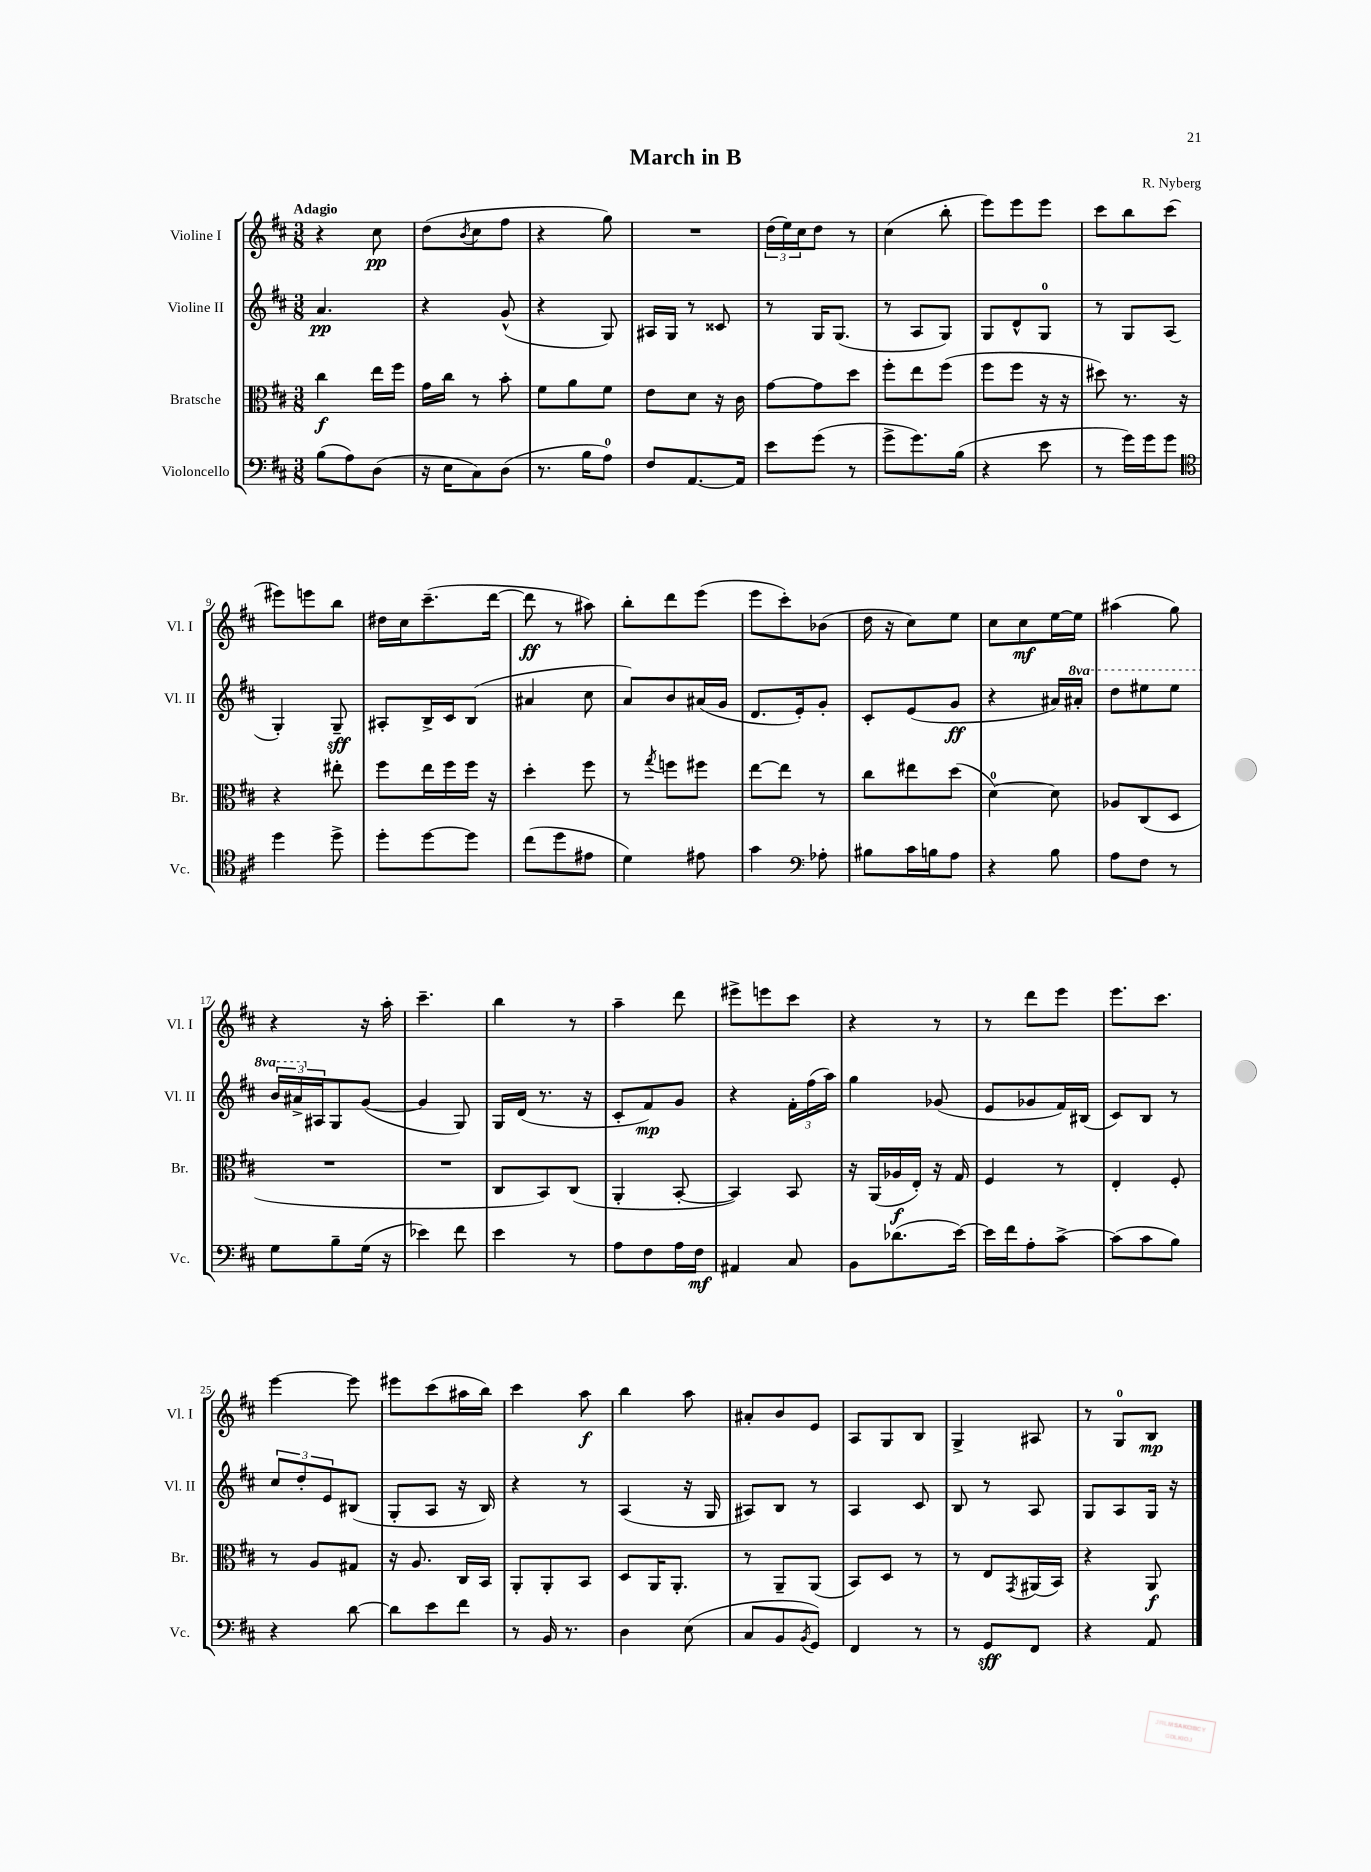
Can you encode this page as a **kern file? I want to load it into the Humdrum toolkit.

**kern	**dynam	**kern	**dynam	**kern	**dynam	**kern	**dynam
*part4	*part4	*part3	*part3	*part2	*part2	*part1	*part1
*staff4	*staff4	*staff3	*staff3	*staff2	*staff2	*staff1	*staff1
*I"Violoncello	*	*I"Bratsche	*	*I"Violine II	*	*I"Violine I	*
*I'Vc.	*	*I'Br.	*	*I'Vl. II	*	*I'Vl. I	*
*clefF4	*	*clefC3	*	*clefG2	*	*clefG2	*
*k[f#c#]	*	*k[f#c#]	*	*k[f#c#]	*	*k[f#c#]	*
*M3/8	*	*M3/8	*	*M3/8	*	*M3/8	*
=1	=1	=1	=1	=1	=1	=1	=1
!	!	!	!	!	!	!LO:TX:a:B:t=Adagio	!
(8B\L	.	4cc#\	f	4.a/	pp	4r	.
8A\)	.	.	.	.	.	.	.
(8D\J	.	16ee\LL	.	.	.	8cc#\	pp
.	.	16ff#\JJ	.	.	.	.	.
=2	=2	=2	=2	=2	=2	=2	=2
16r	.	16g\LL	.	4r	.	(8dd\L	.
16E\KL	.	16cc#\JJ	.	.	.	.	.
.	.	.	.	.	.	8qb/	.
8C#\)	.	8r	.	.	.	8cc#\	.
(8D\J	.	8b'\	.	(8g^^/	.	8ff#\J	.
=3	=3	=3	=3	=3	=3	=3	=3
8.r	.	8f#\L	.	4r	.	4r	.
.	.	8a\	.	.	.	.	.
16B\KL	.	.	.	.	.	.	.
8A\J)	.	8f#\J	.	8G/)	.	8gg\)	.
=4	=4	=4	=4	=4	=4	=4	=4
8F#/L	.	8e\L	.	16A#X/LL	.	4.r	.
.	.	.	.	16G/JJ	.	.	.
[8.AA/	.	8d\J	.	8r	.	.	.
.	.	16r	.	8c##X/	.	.	.
16AA/Jk]	.	16c#\	.	.	.	.	.
=5	=5	=5	=5	=5	=5	=5	=5
8e\L	.	[8g\L	.	8r	.	(24dd\LL	.
.	.	.	.	.	.	24ee\)	.
.	.	.	.	.	.	24cc#\J	.
(8g\J	.	8g\]	.	16G/KL	.	8dd\J	.
.	.	.	.	(8.G/J	.	.	.
8r	.	8dd\J	.	.	.	8r	.
=6	=6	=6	=6	=6	=6	=6	=6
8g^\L	.	8ff#'\L	.	8r	.	(4cc#\	.
8.g\)	.	8ee\	.	8A/L	.	.	.
.	.	(8ff#\J	.	8G/J)	.	8bb'\	.
(16B\Jk	.	.	.	.	.	.	.
=7	=7	=7	=7	=7	=7	=7	=7
4r	.	8ff#\L	.	8G/L	.	8eee\L)	.
.	.	8ff#\J	.	8d^^/	.	8eee\	.
8e\	.	16r	.	8G/J	.	8eee\J	.
.	.	16r	.	.	.	.	.
=8	=8	=8	=8	=8	=8	=8	=8
8r	.	8dd#X\)	.	8r	.	8ccc#\L	.
16g\LL)	.	8.r	.	8G/L	.	8bb\	.
16g\J	.	.	.	.	.	.	.
8g\J	.	.	.	(8A/J	.	(8ccc#\J	.
.	.	16r	.	.	.	.	.
!!LO:LB:g=z
=9	=9	=9	=9	=9	=9	=9	=9
*clefC4	*	*	*	*	*	*	*
4dd\	.	4r	.	4G'/)	.	8eee#X\L)	.
.	.	.	.	.	.	8eeen\	.
8dd^\	.	8ee#X'\	.	8G~/	sff	8bb\J	.
=10	=10	=10	=10	=10	=10	=10	=10
8dd'\L	.	8ff#\L	.	8A#X'/L	.	16dd#X\LL	.
.	.	.	.	.	.	16cc#\J	.
[8dd\	.	16ee\L	.	16B^/L	.	(8.ccc#~\	.
.	.	16ff#\	.	16c#/J	.	.	.
8dd\J]	.	16ff#\JJ	.	(8B/J	.	.	.
.	.	16r	.	.	.	[16ddd\Jk	.
=11	=11	=11	=11	=11	=11	=11	=11
(8cc#\L	.	4dd'\	.	4a#X/	.	8ddd\]	ff
8dd\	.	.	.	.	.	8r	.
8e#X\J	.	8ff#\	.	8cc#\	.	8aa#X\)	.
=12	=12	=12	=12	=12	=12	=12	=12
4d\)	.	8r	.	8a/L)	.	8bb'\L	.
.	.	8qgg/	.	.	.	.	.
.	.	8ffn\L	.	8b/	.	8ddd\	.
8e#X\	.	8ff#X\J	.	(16a#X/L	.	(8eee\J	.
.	.	.	.	16g/JJ	.	.	.
=13	=13	=13	=13	=13	=13	=13	=13
4g\	.	[8ee\L	.	8.d/L	.	8eee\L	.
.	.	8ee\J]	.	.	.	8ccc#'\)	.
.	.	.	.	16e'/k)	.	.	.
*clefF4	*	*	*	*	*	*	*
8A-X'\	.	8r	.	8g'/J	.	(8b-X\J	.
=14	=14	=14	=14	=14	=14	=14	=14
8B#X\L	.	8cc#\L	.	8c#'/L	.	16dd\	.
.	.	.	.	.	.	16r	.
16c#\L	.	8ee#X\	.	(8e/	.	8cc#\L)	.
16Bn\J	.	.	.	.	.	.	.
8A\J	.	(8dd\J	.	8g/J	ff	8ee\J	.
=15	=15	=15	=15	=15	=15	=15	=15
4r	.	[4d\)	.	4r	.	8cc#\L	.
.	.	.	.	.	.	8cc#\	mf
8B\	.	8d\]	.	16a#X/LL)	.	[16ee\L	.
*	*	*	*	*8va	*	*	*
.	.	.	.	16aa#X'/JJ	.	16ee\JJ]	.
=16	=16	=16	=16	=16	=16	=16	=16
8A\L	.	8A-X/L	.	8ddd\L	.	(4aa#X\	.
8F#\J	.	(8C#/	.	8eee#X\	.	.	.
8r	.	8D/J	.	8eee#\J	.	8gg\)	.
!!LO:LB:g=z
=17	=17	=17	=17	=17	=17	=17	=17
8G\L	.	4.r	.	24bb/LL	.	4r	.
.	.	.	.	24aa#X^/	.	.	.
*	*	*	*	*X8va	*	*	*
.	.	.	.	24A#X/J	.	.	.
8B~\	.	.	.	8G/	.	.	.
(16G\Jk	.	.	.	([8g/J	.	16r	.
16r	.	.	.	.	.	16aa'\	.
=18	=18	=18	=18	=18	=18	=18	=18
4e-X\)	.	4.r	.	4g/]	.	4.ccc#~\	.
8f#\	.	.	.	8G/)	.	.	.
=19	=19	=19	=19	=19	=19	=19	=19
4e\	.	8C#/L	.	16G/LL	.	4bb\	.
.	.	.	.	(16d/JJ	.	.	.
.	.	8BB/)	.	8.r	.	.	.
8r	.	(8C#/J	.	.	.	8r	.
.	.	.	.	16r	.	.	.
=20	=20	=20	=20	=20	=20	=20	=20
8A\L	.	4AA'/	.	8c#'/L	.	4aa~\	.
8F#\	.	.	.	8f#/)	mp	.	.
16A\L	.	[8BB'/	.	8g/J	.	8ddd\	.
16F#\JJ	mf	.	.	.	.	.	.
=21	=21	=21	=21	=21	=21	=21	=21
4AA#X/	.	4BB/])	.	4r	.	8eee#X^\L	.
.	.	.	.	.	.	8eeen\	.
8C#/	.	8BB/	.	24f#'\LL	.	8ccc#\J	.
.	.	.	.	(24ff#\	.	.	.
.	.	.	.	24aa\JJ)	.	.	.
=22	=22	=22	=22	=22	=22	=22	=22
8BB\L	.	16r	.	4gg\	.	4r	.
.	.	(16AA/LL	.	.	.	.	.
(8.d-X\	.	16A-X/	f	.	.	.	.
.	.	16E'/JJ)	.	.	.	.	.
.	.	16r	.	(8g-X/	.	8r	.
[16e\Jk)	.	16G/	.	.	.	.	.
=23	=23	=23	=23	=23	=23	=23	=23
16e\LL]	.	4F#/	.	8e/L	.	8r	.
16f#\J	.	.	.	.	.	.	.
8A'\	.	.	.	8g-X/	.	8ddd\L	.
[8c#^\J	.	8r	.	16f#/L)	.	8eee\J	.
.	.	.	.	(16B#X/JJ	.	.	.
=24	=24	=24	=24	=24	=24	=24	=24
(8c#\L]	.	4E'/	.	8c#/L)	.	8.eee\L	.
8c#\	.	.	.	8B/J	.	.	.
.	.	.	.	.	.	8.ccc#\J	.
8B\J)	.	8F#'/	.	8r	.	.	.
!!LO:LB:g=z
=25	=25	=25	=25	=25	=25	=25	=25
4r	.	8r	.	12cc#/L	.	[4eee\	.
.	.	.	.	12dd'/	.	.	.
.	.	8A/L	.	.	.	.	.
.	.	.	.	12e/	.	.	.
[8d\	.	8G#X/J	.	(8B#X/J	.	8eee\]	.
=26	=26	=26	=26	=26	=26	=26	=26
8d\L]	.	16r	.	8G'/L	.	8eee#X\L	.
.	.	8.A/	.	.	.	.	.
8e\	.	.	.	8A/J	.	(8ccc#\	.
8f#\J	.	16C#/LL	.	16r	.	16aa#X\L	.
.	.	16BB/JJ	.	16B/)	.	16bb\JJ)	.
=27	=27	=27	=27	=27	=27	=27	=27
8r	.	8AA'/L	.	4r	.	4ccc#\	.
16BB/	.	8AA'/	.	.	.	.	.
8.r	.	.	.	.	.	.	.
.	.	8BB/J	.	8r	.	8aa\	f
=28	=28	=28	=28	=28	=28	=28	=28
4D\	.	8D/L	.	(4A/	.	4bb\	.
.	.	16AA/K	.	.	.	.	.
.	.	8.AA'/J	.	.	.	.	.
(8E\	.	.	.	16r	.	8aa\	.
.	.	.	.	16G/	.	.	.
=29	=29	=29	=29	=29	=29	=29	=29
8C#/L	.	8r	.	8A#X/L)	.	8a#X'/L	.
8BB/	.	8AA~/L	.	8B/J	.	8b/	.
8qBB/	.	.	.	.	.	.	.
8GG/J)	.	(8AA/J	.	8r	.	8e/J	.
=30	=30	=30	=30	=30	=30	=30	=30
4FF#/	.	8BB/L)	.	4A/	.	8A/L	.
.	.	8D/J	.	.	.	8G/	.
8r	.	8r	.	8c#/	.	8B/J	.
=31	=31	=31	=31	=31	=31	=31	=31
8r	.	8r	.	8B/	.	4G^/	.
8GG/L	sff	8E/L	.	8r	.	.	.
.	.	8qGG/	.	.	.	.	.
8FF#/J	.	(16AA#X/L	.	8A/	.	8A#X/	.
.	.	16BB/JJ)	.	.	.	.	.
=32	=32	=32	=32	=32	=32	=32	=32
4r	.	4r	.	8G/L	.	8r	.
.	.	.	.	8A/	.	8G/L	.
8AA/	.	8AA/	f	16G/Jk	.	8B/J	mp
.	.	.	.	16r	.	.	.
==	==	==	==	==	==	==	==
*-	*-	*-	*-	*-	*-	*-	*-
